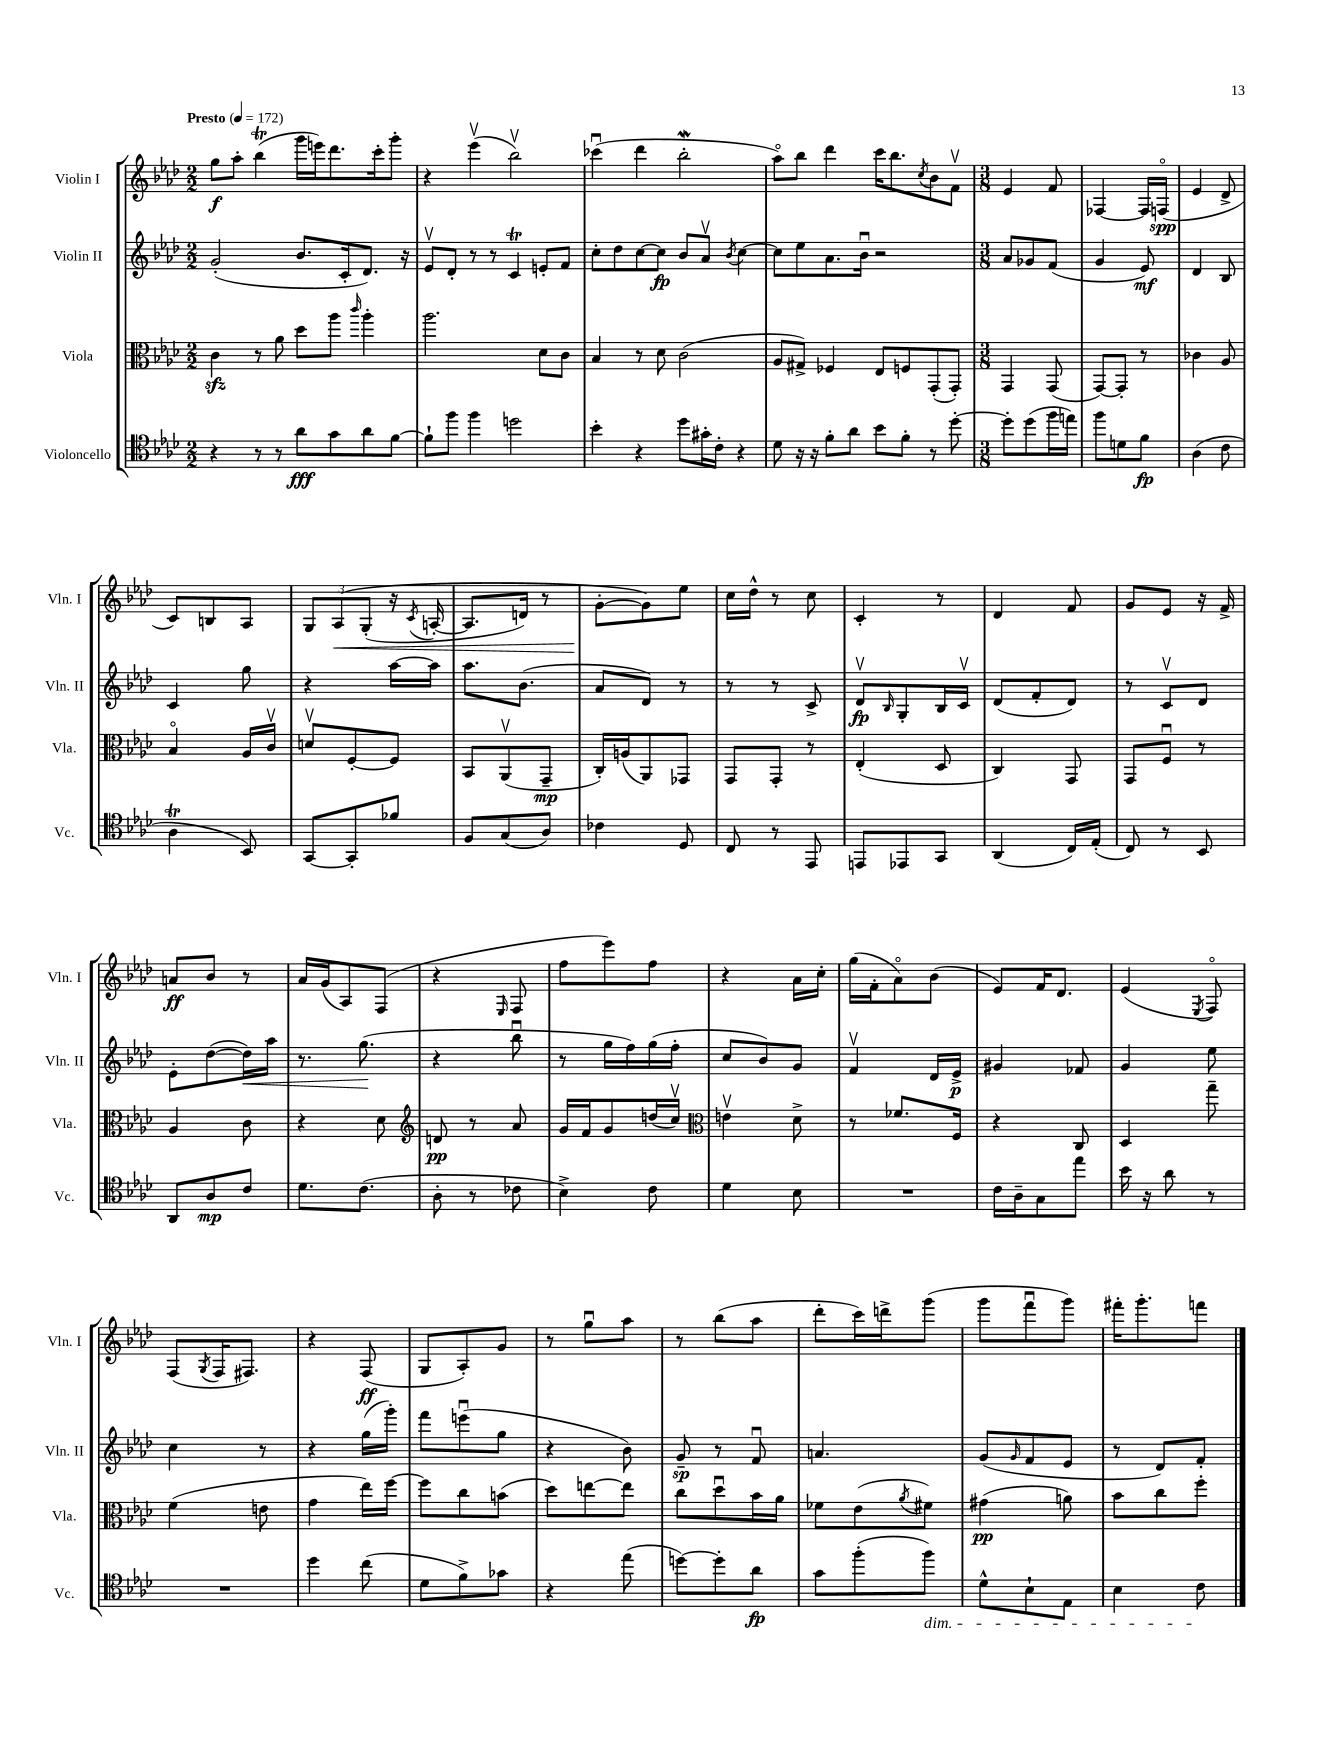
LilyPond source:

<<
\new StaffGroup <<
\new Staff = "s0" \with { instrumentName = "Violin I" shortInstrumentName = "Vln. I" } {
    \clef treble \key aes \major \numericTimeSignature \time 2/2 \tempo "Presto" 4 = 172
    g''8\f aes''8-. bes''4\trill( g'''16 e'''16) des'''8. c'''16-. g'''8-. |
    r4 ees'''4\upbow( bes''2\upbow) |
    ces'''4\downbow( des'''4 bes''2-.\mordent |
    aes''8\flageolet) bes''8 des'''4 c'''16 bes''8. \acciaccatura { c''8 } bes'8 f'8\upbow |
    \numericTimeSignature \time 3/8 ees'4 f'8 |
    fes4~ fes16 f16\flageolet\spp( |
    ees'4 des'8-> |
    c'8) b8 aes8 |
    \tuplet 3/2 { g8 aes8\<\( g8-.( } r16 \acciaccatura { c'8 } a16~-. |
    a8. d'16) r8 |
    g'8~-.\! g'8\) ees''8 |
    c''16 des''16-^ r8 c''8 |
    c'4-. r8 |
    des'4 f'8 |
    g'8 ees'8 r16 f'16-> |
    a'8\ff bes'8 r8 |
    aes'16 g'16( aes8) f8( |
    r4 \grace { ees16 } f8 |
    f''8 ees'''8) f''8 |
    r4 aes'16 c''16-. |
    g''16( f'16-. aes'8\flageolet) bes'8( |
    ees'8) f'16 des'8. |
    ees'4( \acciaccatura { ees8 } f8\flageolet) |
    f8( \acciaccatura { g8 } f16 fis8.) |
    r4 f8\ff( |
    g8 aes8-.) g'8 |
    r8 g''8\downbow aes''8 |
    r8 bes''8( aes''8 |
    des'''8-. c'''16) d'''16-> g'''8( |
    g'''8 f'''8\downbow g'''8) |
    fis'''16-. g'''8.-. f'''8 \bar "|." |
}
\new Staff = "s1" \with { instrumentName = "Violin II" shortInstrumentName = "Vln. II" } {
    \clef treble \key aes \major \numericTimeSignature \time 2/2
    g'2-.( bes'8. c'16-. des'8.) r16 |
    ees'8\upbow des'8-. r8 r8 c'4\trill e'8-. f'8 |
    c''8-. des''8 c''8~ c''8\fp bes'8 aes'8\upbow \acciaccatura { bes'8 } c''4~ |
    c''8 ees''8 aes'8. bes'16\downbow r2 |
    \numericTimeSignature \time 3/8 aes'8 ges'8 f'8( |
    g'4 ees'8\mf) |
    des'4 bes8 |
    c'4 g''8 |
    r4 aes''16~ aes''16 |
    aes''8. bes'8.( |
    aes'8 des'8) r8 |
    r8 r8 c'8-> |
    des'8\upbow\fp \grace { bes16 } g8-. bes16 c'16\upbow |
    des'8( f'8-. des'8) |
    r8 c'8\upbow des'8 |
    ees'8-. des''8~( des''16\<) aes''16 |
    r8. g''8.\!( |
    r4 bes''8\downbow |
    r8 g''16 f''16) g''16( f''16-. |
    c''8 bes'8) g'8 |
    f'4\upbow des'16 ees'16->\p |
    gis'4 fes'8 |
    g'4 ees''8 |
    c''4 r8 |
    r4 g''16( g'''16-.) |
    f'''8 e'''8\downbow( g''8 |
    r4 bes'8) |
    g'8--\sp r8 f'8\downbow |
    a'4. |
    g'8( \grace { g'16 } f'8 ees'8 |
    r8 des'8) f'8-. \bar "|." |
}
\new Staff = "s2" \with { instrumentName = "Viola" shortInstrumentName = "Vla." } {
    \clef alto \key aes \major \numericTimeSignature \time 2/2
    c'4\sfz r8 aes'8 des''8 aes''8 \grace { c'''16 } aes''4-. |
    aes''2. des'8 c'8 |
    bes4 r8 des'8 c'2( |
    aes8 gis8->) fes4 ees8 f8 g,8-.( g,8-.) |
    \numericTimeSignature \time 3/8 g,4 g,8( |
    g,8~) g,8-. r8 |
    ces'4 aes8 |
    bes4\flageolet aes16 c'16\upbow |
    d'8\upbow f8~-. f8 |
    bes,8 aes,8\upbow( g,8--\mp |
    c16-.) a16( aes,8) ges,8 |
    g,8 g,8-. r8 |
    ees4-.( des8 |
    c4) g,8 |
    g,8 f8\downbow r8 |
    aes4 c'8 |
    r4 des'8 |
    \clef treble d'8\pp r8 aes'8 |
    g'16 f'16 g'8 d''16( c''16\upbow) |
    \clef alto e'4\upbow des'8-> |
    r8 fes'8. f16 |
    r4 c8 |
    des4 g''8-- |
    f'4( e'8 |
    g'4 ees''16) f''16~ |
    f''8 c''8 b'8( |
    des''8) e''8~ e''8 |
    c''8 des''8\downbow bes'16 aes'16 |
    fes'8 ees'8( \acciaccatura { aes'8 } fis'8) |
    gis'4\pp( a'8) |
    bes'8 c''8 f''8-. \bar "|." |
}
\new Staff = "s3" \with { instrumentName = "Violoncello" shortInstrumentName = "Vc." } {
    \clef tenor \key aes \major \numericTimeSignature \time 2/2
    r4 r8 r8 aes'8\fff g'8 aes'8 f'8~ |
    f'8-! f''8 f''4 d''2 |
    bes'4-. r4 des''8 gis'16-. c'16-. r4 |
    des'8 r16 r16 f'8-. aes'8 bes'8 f'8-. r8 des''8~-. |
    \numericTimeSignature \time 3/8 des''8-. des''8( f''16 e''16) |
    f''8 d'8 f'8\fp |
    aes4( c'8 |
    aes4\trill bes,8) |
    g,8~ g,8-. fes'8 |
    f8 g8( aes8) |
    ces'4 des8 |
    c8 r8 ees,8 |
    e,8 ees,8 g,8 |
    aes,4( c16) ees16-.( |
    c8) r8 bes,8 |
    aes,8 aes8\mp c'8 |
    des'8. c'8.( |
    aes8-. r8 ces'8 |
    bes4->) c'8 |
    des'4 bes8 |
    R4. |
    c'16 aes16-- g8 ees''8 |
    bes'16 r16 aes'8 r8 |
    R4. |
    des''4 c''8( |
    des'8 f'8->) ges'8 |
    r4 ees''8( |
    d''8~) d''8-. aes'8\fp |
    g'8 f''8-.( f''8\dim) |
    des'8-^ bes8-! ees8 |
    bes4 c'8\! \bar "|." |
}
>>
>>
\layout { \context { \Score \remove "Bar_number_engraver" } }
